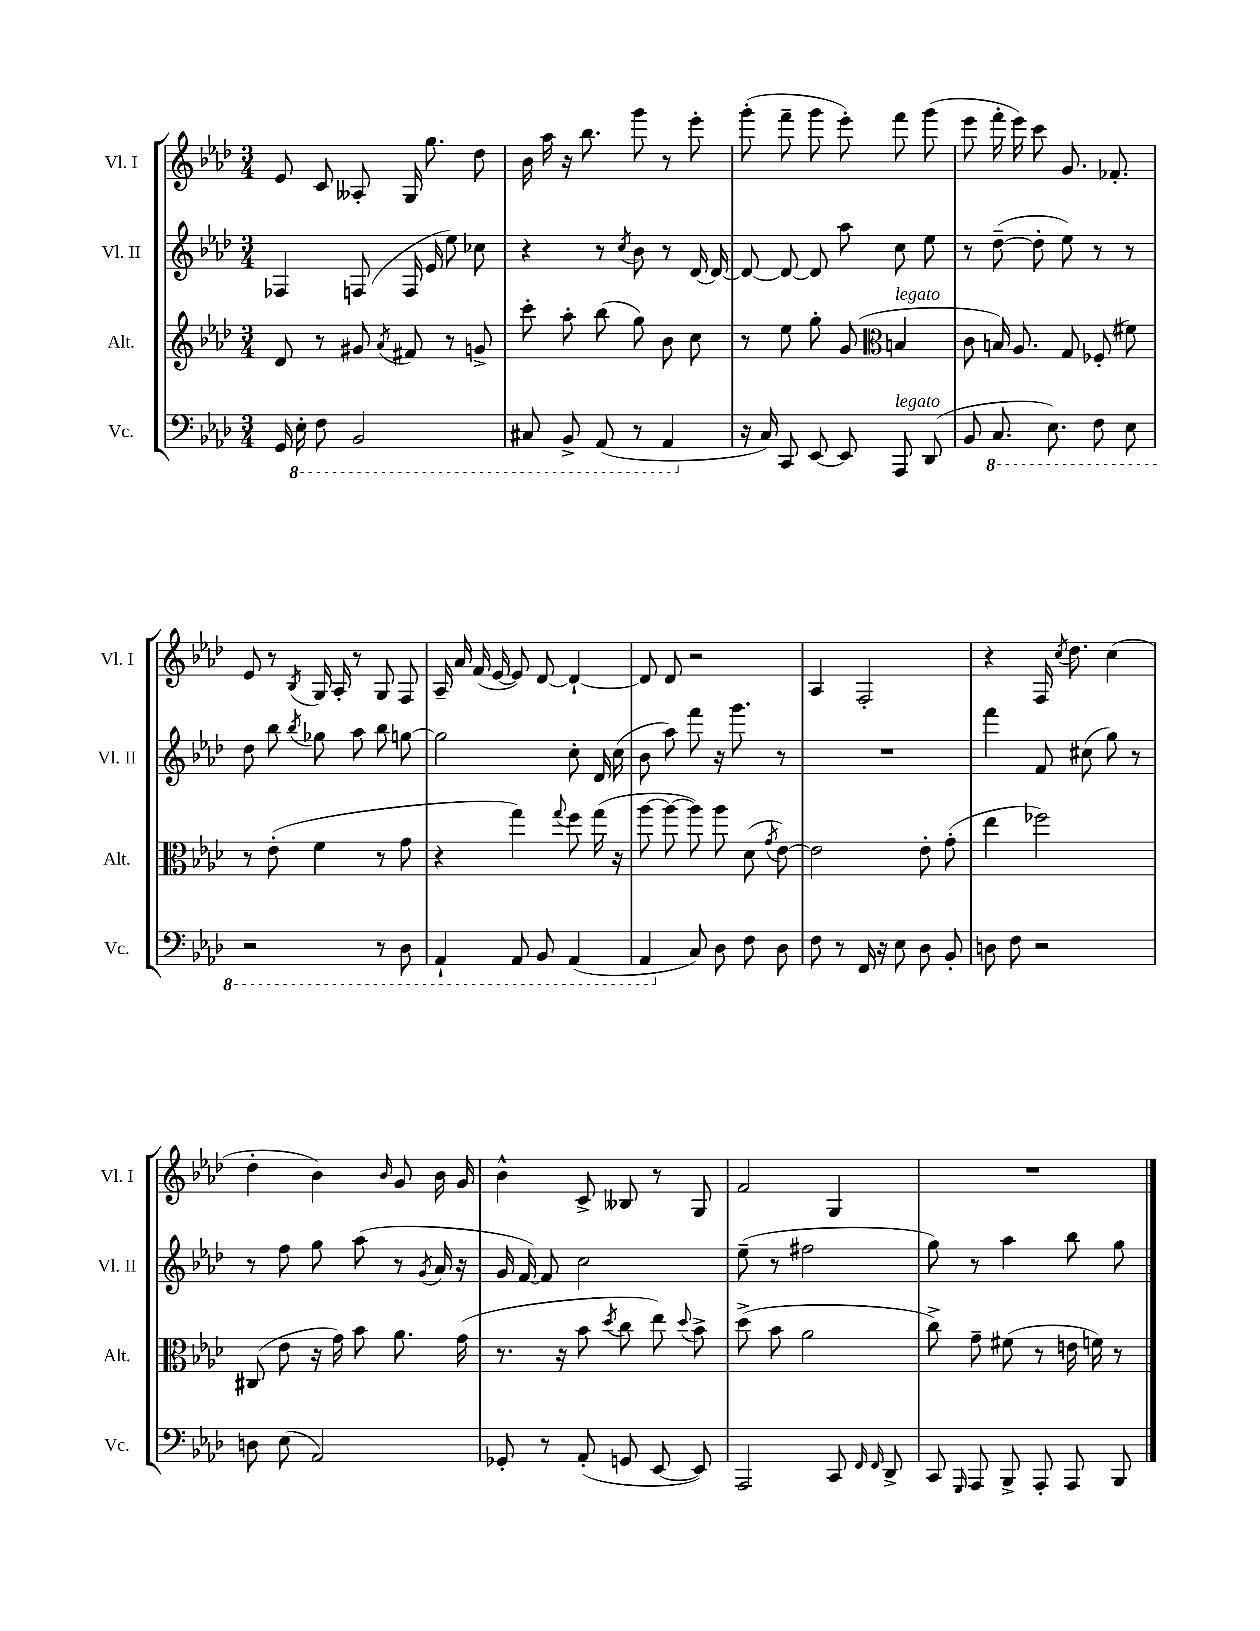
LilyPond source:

<<
\new StaffGroup <<
\new Staff = "s0" \with { instrumentName = "Vl. I" shortInstrumentName = "Vl. I" } {
    \clef treble \key aes \major \numericTimeSignature \time 3/4
    \autoBeamOff ees'8 c'8 aeses8-. g16 g''8. des''8 |
    bes'16 aes''16 r16 bes''8. g'''8 r8 ees'''8-. |
    g'''8-.( f'''8-- g'''8 ees'''8-.) f'''8 g'''8( |
    ees'''8 f'''16-. ees'''16) c'''8 g'8. fes'8.-. |
    ees'8 r8 \acciaccatura { bes8 } g16 aes16-. r8 g8 f8 |
    aes16-- aes'16 f'16( ees'16~ ees'8) des'8~ des'4~-! |
    des'8 des'8 r2 |
    aes4 f2-. |
    r4 f16 \acciaccatura { c''8 } des''8. c''4( |
    des''4-. bes'4) \grace { bes'16 } g'8 bes'16 g'16 |
    bes'4-^ c'8-> beses8 r8 g8 |
    f'2 g4 |
    R2. \bar "|." |
}
\new Staff = "s1" \with { instrumentName = "Vl. II" shortInstrumentName = "Vl. II" } {
    \clef treble \key aes \major \numericTimeSignature \time 3/4
    \autoBeamOff fes4 f8( f16 ees'16 ees''8) ces''8 |
    r4 r8 \acciaccatura { c''8 } bes'8 r8 des'16~ des'16~ |
    des'8~ des'8~ des'8 aes''8 c''8 ees''8 |
    r8 des''8~--( des''8-. ees''8) r8 r8 |
    des''8 bes''8 \acciaccatura { bes''8 } ges''8 aes''8 bes''8 g''8~ |
    g''2 c''8-. des'16 c''16( |
    bes'8 aes''8) f'''8 r16 g'''8. r8 |
    R2. |
    f'''4 f'8 cis''8( g''8) r8 |
    r8 f''8 g''8 aes''8( r8 \acciaccatura { g'8 } aes'16 r16 |
    g'16 f'16~) f'8 c''2 |
    ees''8--( r8 fis''2 |
    g''8) r8 aes''4 bes''8 g''8 \bar "|." |
}
\new Staff = "s2" \with { instrumentName = "Alt." shortInstrumentName = "Alt." } {
    \clef treble \key aes \major \numericTimeSignature \time 3/4
    \autoBeamOff des'8 r8 gis'8 \acciaccatura { aes'8 } fis'8 r8 g'8-> |
    c'''8-. aes''8-. bes''8( g''8) bes'8 c''8 |
    r8 ees''8 g''8-. g'8( \clef alto b4^\markup { \italic "legato" } |
    c'8 b16) aes8. g8 fes8-.( fis'8) |
    r8 ees'8-.( f'4 r8 g'8 |
    r4 g''4) \appoggiatura { g''8 } f''8 g''16( r16 |
    aes''8~ aes''8~ aes''8) aes''8 des'8( \acciaccatura { g'8 } ees'8~) |
    ees'2 ees'8-. g'8-.( |
    ees''4 fes''2) |
    cis8( ees'8 r16 g'16) bes'8 aes'8. g'16( |
    r8. r16 bes'8 \acciaccatura { des''8 } c''8 ees''8) \appoggiatura { des''8 } bes'8-> |
    des''8->( bes'8 aes'2 |
    c''8->) g'8-- fis'8( r8 e'16 f'16) r8 \bar "|." |
}
\new Staff = "s3" \with { instrumentName = "Vc." shortInstrumentName = "Vc." } {
    \clef bass \key aes \major \numericTimeSignature \time 3/4
    \autoBeamOff g,16 \ottava #-1 ees,16-. f,8 bes,,2 |
    cis,8 bes,,8-> aes,,8( r8 aes,,4 \ottava #0 |
    r16 c16) c,8 ees,8~ ees,8 aes,,8^\markup { \italic "legato" } des,8( |
    bes,8 \ottava #-1 c,8. ees,8.) f,8 ees,8 |
    r2 r8 des,8 |
    aes,,4-! aes,,8 bes,,8 aes,,4( |
    aes,,4 \ottava #0 c8) des8 f8 des8 |
    f8 r8 f,16 r16 ees8 des8 bes,8-. |
    d8 f8 r2 |
    d8 ees8( aes,2) |
    ges,8-. r8 aes,8-.( g,8 ees,8~ ees,8) |
    aes,,2 c,8 \grace { f,16 f,16 } des,8-> |
    c,8 \grace { g,,16 } aes,,8 bes,,8-> aes,,8-. aes,,8 bes,,8 \bar "|." |
}
>>
>>
\layout { \context { \Score \remove "Bar_number_engraver" } }
